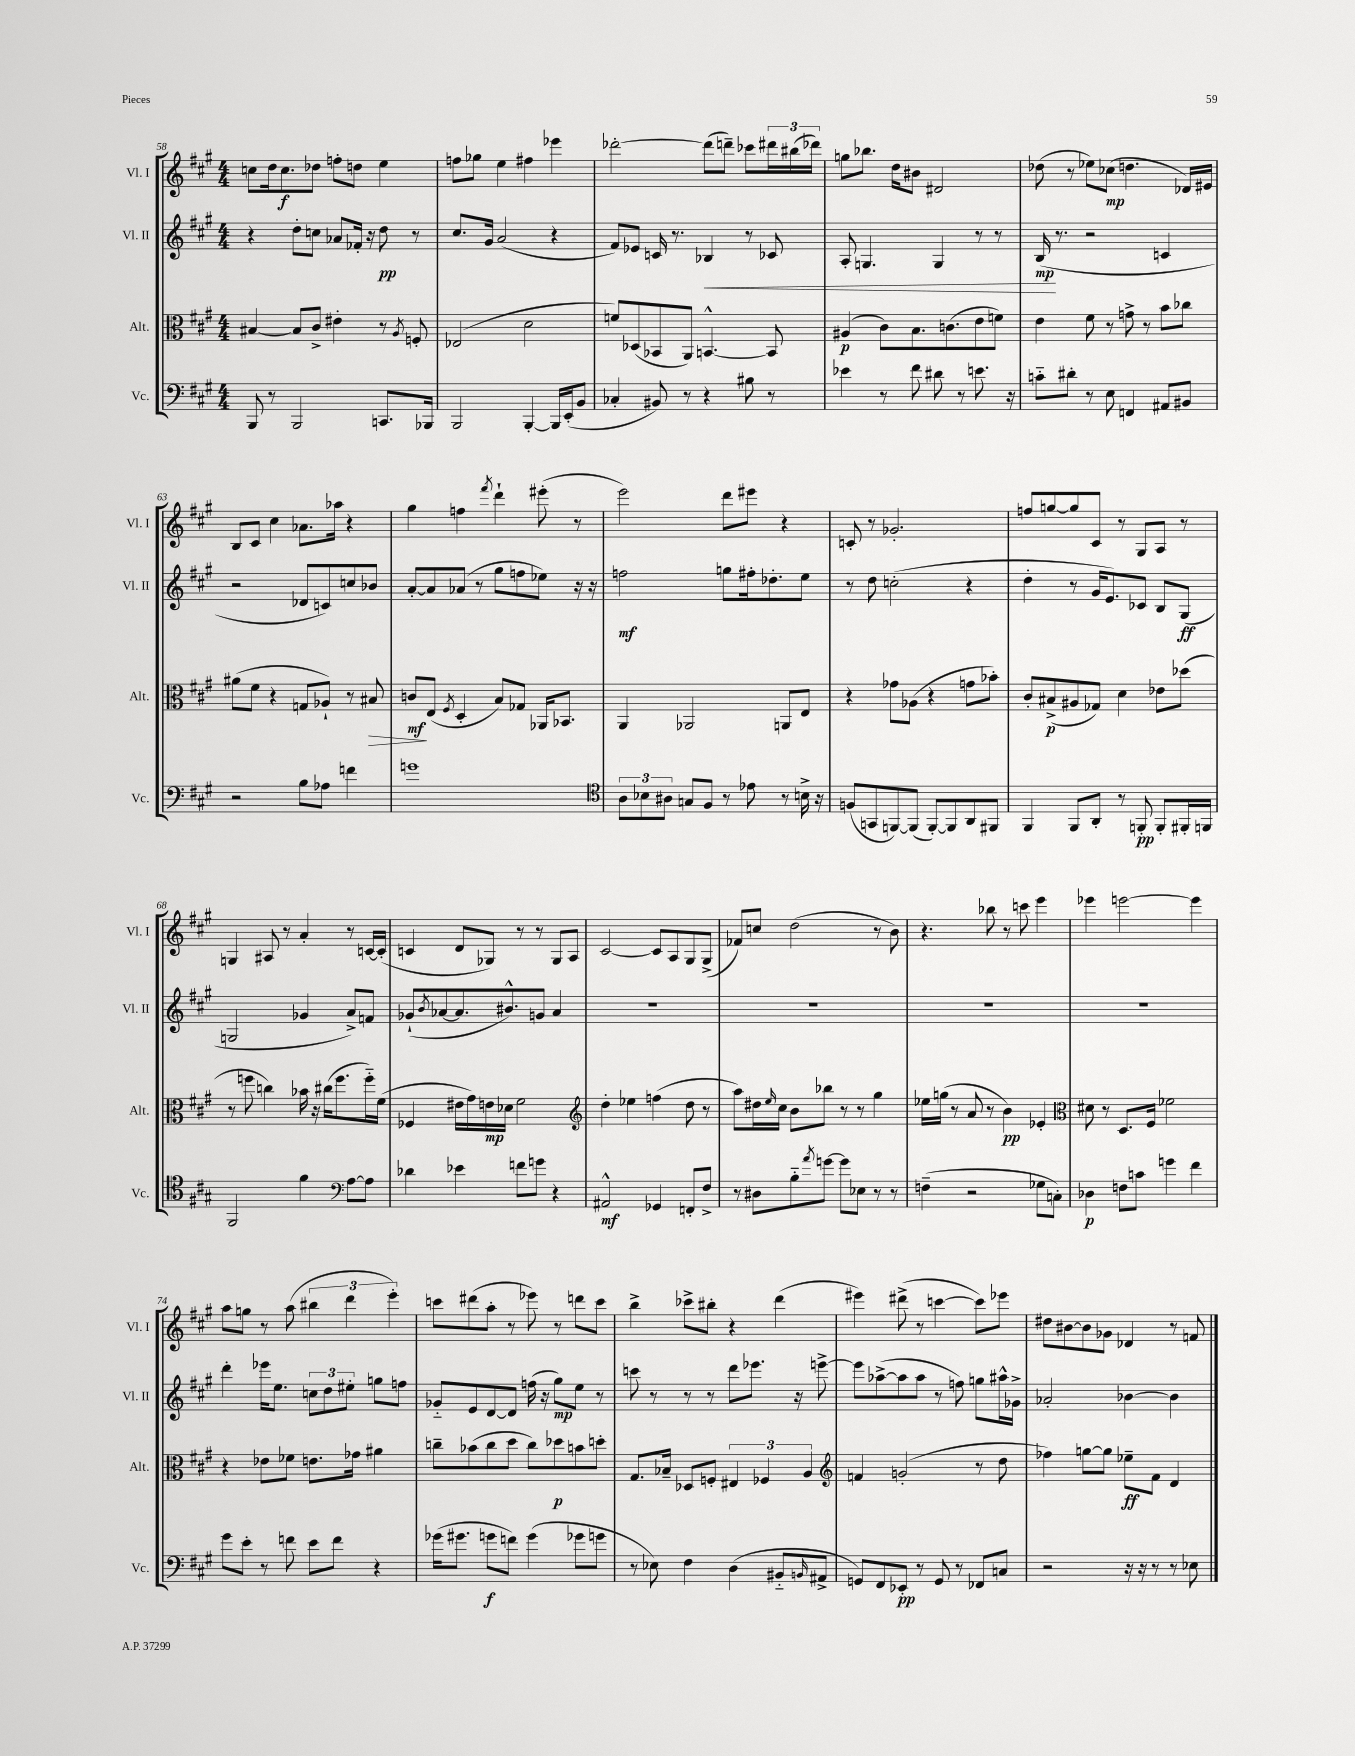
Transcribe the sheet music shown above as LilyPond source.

<<
\new StaffGroup <<
\new Staff = "s0" \with { instrumentName = "Vl. I" shortInstrumentName = "Vl. I" } {
    \clef treble \key a \major \numericTimeSignature \time 4/4
    c''8 d''16 c''8.\f des''8 f''8-. d''8 e''4 |
    f''8 ges''8 e''4 fis''4 ees'''4 |
    des'''2~-. des'''8( d'''8--) ces'''8 \tuplet 3/2 { dis'''16 bis''16( des'''16) } |
    g''8 bes''8. d''16 bis'8 dis'2 |
    des''8( r8 ees''8) ces''8\mp( d''4. des'16) eis'16 |
    b8 cis'8 cis''4 aes'8. aes''16 r4 |
    gis''4 f''4 \acciaccatura { fis'''8 } d'''4-! eis'''8-.( r8 |
    e'''2) d'''8 eis'''8 r4 |
    c'8-. r8 ges'2.-. |
    f''8 g''8~ g''8 cis'8 r8 gis8 a8 r8 |
    g4 ais8 r8 a'4-. r8 c'16~ c'16-.( |
    c'4 d'8 ges8) r8 r8 ges8 a8 |
    cis'2~ cis'8 a8 gis8 gis8->( |
    fes'8) c''8 d''2( r8 b'8) |
    r4. bes''8 r8 c'''8 e'''4 |
    ees'''4 e'''2~ e'''4 |
    a''8 g''8 r8 a''8( \tuplet 3/2 { bis''4 d'''4 e'''4-.) } |
    c'''8 dis'''8( a''8-. r8 ees'''8) r8 d'''8 c'''8 |
    b''4-> ces'''8-> bis''8-. r4 d'''4( |
    eis'''4) dis'''8->( r8 c'''4~ c'''8) ees'''8 |
    dis''8 bis'8~ bis'8 ges'8 des'4 r8 f'8 \bar "|." |
}
\new Staff = "s1" \with { instrumentName = "Vl. II" shortInstrumentName = "Vl. II" } {
    \clef treble \key a \major \numericTimeSignature \time 4/4
    r4 d''8-. c''8 aes'8 fes'16-. r16 d''8\pp r8 |
    cis''8. gis'16 a'2( r4 |
    fis'8) ees'8 c'16 r8. bes4\< r8 ces'8 |
    a8-. g4. g4 r8 r8 |
    b16\mp\!( r8. r2 c'4 |
    r2 des'8 c'8) c''8 bes'8 |
    a'8~-. a'8 aes'8( r8 gis''8 f''8 ees''8) r16 r16 |
    f''2\mf g''8 fis''16-. des''8.-. e''8 |
    r8 d''8 c''2-.( r4 |
    d''4-. r8 gis'16 e'8.) ces'8 b8 gis8\ff( |
    g2 ges'4 a'8->) f'8 |
    ges'8-!( \acciaccatura { b'8 } aes'8~ aes'8. bis'8.-^) g'8 aes'4 |
    R1 |
    R1 |
    R1 |
    R1 |
    d'''4-. ees'''16 e''8. \tuplet 3/2 { c''8 d''8 eis''8-. } g''8 f''8 |
    ges'8-_ e'8 d'8~ d'8 f''16( r16 gis''8\mp) e''8 r8 |
    c'''8 r8 r8 r8 d'''8 ees'''8. r16 e'''8~-> |
    e'''8 aes''8~->( aes''8 aes''8 r8 f''8) g''8 ais''16-^ ges'16-> |
    aes'2-. bes'4~ bes'4 \bar "|." |
}
\new Staff = "s2" \with { instrumentName = "Alt." shortInstrumentName = "Alt." } {
    \clef alto \key a \major \numericTimeSignature \time 4/4
    bis4~ bis8 cis'8-> eis'4-. r8 \acciaccatura { a8 } f8-. |
    ees2( d'2 |
    f'8) des8( bes,8 a,8) b,4.~-^ b,8 |
    ais4\p( cis'8) b8. c'8.( e'8 f'8) |
    e'4 fis'8 r8 g'8-> r8 b'8 ces''8 |
    ais'8( fis'8 r4 g8 aes8-!) r8 bis8\> |
    c'8\mf\! e8( \acciaccatura { fis8 } d4-. b8) ges8 aes,16 bes,8. |
    a,4 aes,2 a,8 e8 |
    r4 ges'8 aes8( r4 g'8 bes'8-.) |
    cis'8-. bis8->\p( ais8 ges8) d'4 ees'8 des''8( |
    r8 f''8 c''4) bes'16 r16 cis''16( f''8. f''16-_) fis'16( |
    fes4 eis'16 gis'16) e'16\mp des'16 fis'2 |
    \clef treble d''4-. ees''4 f''4( d''8 r8 |
    a''8) dis''16 \grace { e''16 } cis''16 b'8 bes''8 r8 r8 gis''4 |
    ees''16 g''16( r8 a'8 r8 b'4\pp) ees'4-. |
    \clef alto dis'8 r8 d8. fis16 fes'2 |
    r4 ees'8 fes'8 e'8. ges'16 ais'4 |
    c''8-- bes'8( c''8 d''8 c''8) des''8\p b'8 d''8-. |
    gis8. bes16-- des8 f8-. \tuplet 3/2 { eis4 fes4 a4 } |
    \clef treble f'4 g'2-.( r8 d''8 |
    fes''4) g''8~ g''8 ees''8--\ff fis'8 d'4 \bar "|." |
}
\new Staff = "s3" \with { instrumentName = "Vc." shortInstrumentName = "Vc." } {
    \clef bass \key a \major \numericTimeSignature \time 4/4
    b,,8 r8 b,,2 c,8. bes,,16 |
    b,,2 b,,4~-. b,,16 e,16-.( b,8 |
    ces4-. bis,8) r8 r4 bis8 r8 |
    ees'4 r8 fis'8 dis'8 r8 e'8. r16 |
    c'8-_ dis'8-. r8 e8 f,4 ais,8 bis,8 |
    r2 b8 aes8 f'4 |
    g'1 |
    \clef tenor \tuplet 3/2 { a8 bes8 ais8 } g8 fis8 r8 ees'8 r8 b16-> r16 |
    f8( g,8 f,8~) f,8( f,8~-.) f,8 a,8 fis,8 |
    fis,4 fis,8 a,8-. r8 f,8-.\pp f,8-. fis,16-. f,16 |
    fis,2 fis'4 \clef bass a8~ a8 |
    des'4 ees'4 f'8 g'8 r4 |
    ais,2-^\mf ges,4 f,8-. fis8-> |
    r8 dis8 b8-_ \acciaccatura { a'8 } g'8~ g'8 ees8 r8 r8 |
    f4--( r2 ges8 c8-.) |
    des4\p f8 c'8 g'4 fis'4 |
    gis'8 e'8-. r8 f'8 e'8 f'8 r4 |
    ges'16( gis'8. g'8\f f'8) g'4( ges'8 g'8 |
    r8 ees8) fis4 d4( bis,8-_ \grace { b,16 } ais,8-> |
    g,8) fis,8 ees,8-.\pp r8 g,8 r8 fes,8 c8 |
    r2 r16 r16 r8 r8 ees8 \bar "|." |
}
>>
>>
\layout { \context { \Score currentBarNumber = #58 } }
